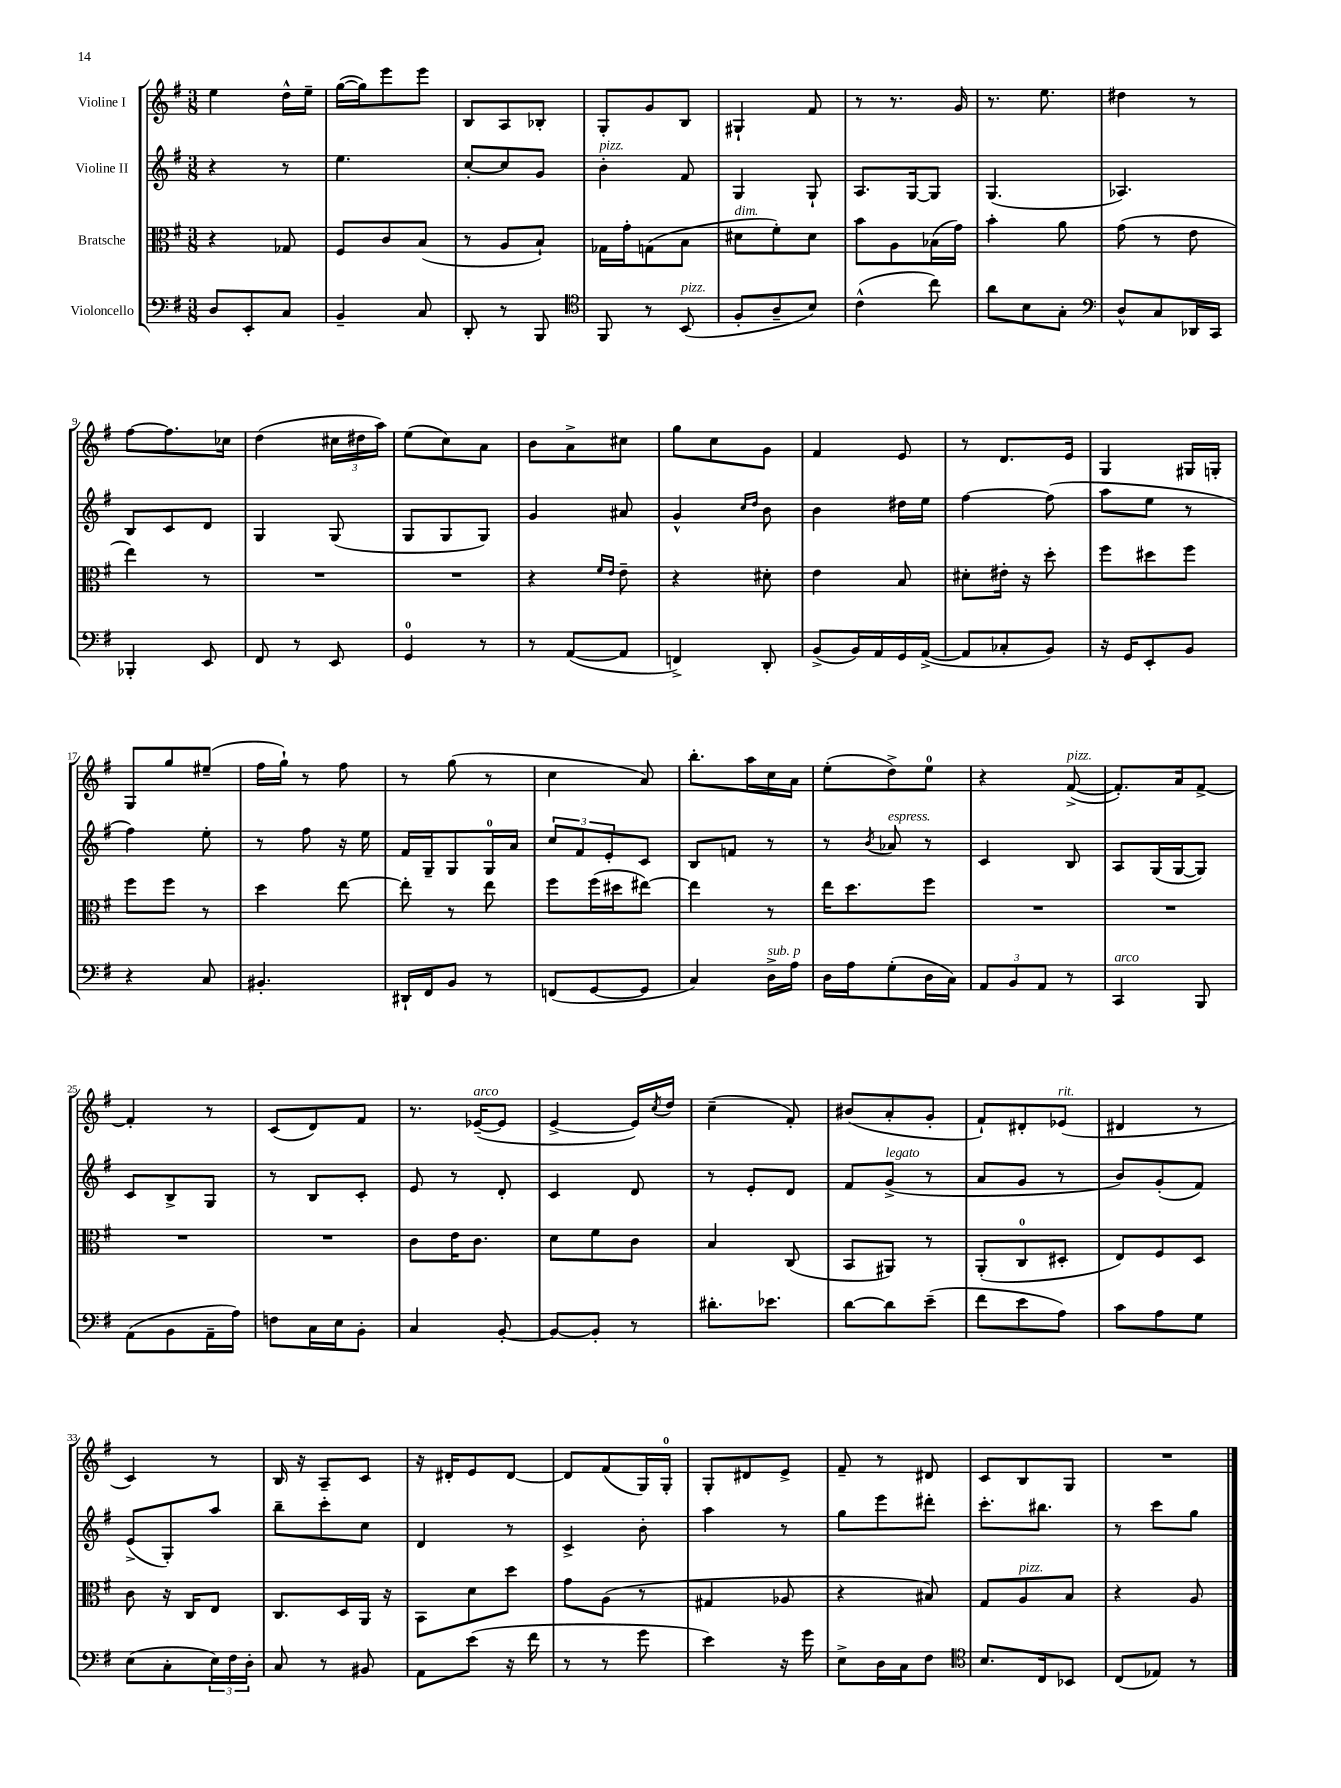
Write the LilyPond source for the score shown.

<<
\new StaffGroup <<
\new Staff = "s0" \with { instrumentName = "Violine I" } {
    \clef treble \key g \major \numericTimeSignature \time 3/8
    e''4 d''16-^ e''16-- |
    g''16~( g''16) e'''8 e'''8 |
    b8 a8 bes8-. |
    g8-. g'8 b8 |
    gis4-! fis'8 |
    r8 r8. g'16 |
    r8. e''8. |
    dis''4 r8 |
    fis''8~ fis''8. ces''16 |
    d''4( \tuplet 3/2 { cis''16 dis''16 a''16) } |
    e''8( c''8) a'8 |
    b'8 a'8-> cis''8 |
    g''8 c''8 g'8 |
    fis'4 e'8 |
    r8 d'8. e'16 |
    g4 gis16 g16-. |
    g8 g''8 eis''8--( |
    fis''16 g''16-!) r8 fis''8 |
    r8 g''8( r8 |
    c''4 a'8) |
    b''8.-. a''16 c''16 a'16 |
    e''8-.( d''8->) e''8-0 |
    r4 fis'8~->^\markup { \italic "pizz." }( |
    fis'8.-.) a'16 fis'8~-> |
    fis'4-. r8 |
    c'8( d'8) fis'8 |
    r8. ees'16~--^\markup { \italic "arco" }( ees'8 |
    e'4~-> e'16) \acciaccatura { c''8 } d''16 |
    c''4--( fis'8-.) |
    bis'8( a'8-. g'8-. |
    fis'8-!) dis'8-. ees'8^\markup { \italic "rit." }( |
    dis'4 r8 |
    c'4) r8 |
    b16 r16 a8-- c'8 |
    r16 dis'16-. e'8 dis'8~ |
    dis'8 fis'8( g16) g16-0-. |
    g8-. dis'8 e'8-> |
    fis'8-- r8 dis'8 |
    c'8 b8 g8 |
    R4. \bar "|." |
}
\new Staff = "s1" \with { instrumentName = "Violine II" } {
    \clef treble \key g \major \numericTimeSignature \time 3/8
    r4 r8 |
    e''4. |
    c''8~-. c''8 g'8 |
    b'4-.^\markup { \italic "pizz." } fis'8 |
    g4 g8-! |
    a8. g16~ g8 |
    g4.( |
    aes4.) |
    b8 c'8 d'8 |
    g4 g8( |
    g8 g8 g8) |
    g'4 ais'8 |
    g'4-^ \grace { c''16 d''16 } b'8 |
    b'4 dis''16 e''16 |
    fis''4~ fis''8( |
    a''8 e''8 r8 |
    fis''4) e''8-. |
    r8 fis''8 r16 e''16 |
    fis'16 g16-- g8 g16-0 a'16 |
    \tuplet 3/2 { c''8 fis'8 e'8-. } c'8 |
    b8 f'8 r8 |
    r8 \acciaccatura { b'8 } aes'8^\markup { \italic "espress." } r8 |
    c'4 b8 |
    a8 g16( g16~ g8) |
    c'8 b8-> g8 |
    r8 b8 c'8-. |
    e'8 r8 d'8-. |
    c'4 d'8 |
    r8 e'8-. d'8 |
    fis'8 g'8->^\markup { \italic "legato" }( r8 |
    a'8 g'8 r8 |
    b'8) g'8-.( fis'8) |
    e'8->( g8-.) a''8 |
    b''8-- c'''8-. c''8 |
    d'4 r8 |
    c'4-> b'8-. |
    a''4 r8 |
    g''8 e'''8 dis'''8-. |
    c'''8.-. bis''8. |
    r8 c'''8 g''8 \bar "|." |
}
\new Staff = "s2" \with { instrumentName = "Bratsche" } {
    \clef alto \key g \major \numericTimeSignature \time 3/8
    r4 ges8 |
    fis8 c'8 b8( |
    r8 a8 b8-!) |
    ges16 g'16-. g8( b8 |
    dis'8^\markup { \italic "dim." } fis'8-.) dis'8 |
    b'8 a8 bes16( g'16) |
    b'4-. a'8 |
    g'8( r8 e'8 |
    e''4) r8 |
    R4. |
    R4. |
    r4 \grace { fis'16 e'16 } e'8-- |
    r4 dis'8-. |
    e'4 b8 |
    dis'8-. eis'16-. r16 d''8-. |
    fis''8 dis''8 fis''8 |
    fis''8 fis''8 r8 |
    d''4 e''8~ |
    e''8-. r8 e''8 |
    fis''8 fis''16( dis''16 eis''8~) |
    eis''4 r8 |
    e''16 d''8. fis''8 |
    R4. |
    R4. |
    R4. |
    R4. |
    c'8 e'16 c'8. |
    d'8 fis'8 c'8 |
    b4 c8( |
    b,8 ais,8) r8 |
    a,8-.( c8-0 dis8-. |
    e8) fis8 d8 |
    c'8 r16 c16 e8 |
    c8. d16 a,16 r16 |
    b,8 d'8 d''8 |
    g'8 a8( r8 |
    gis4 aes8 |
    r4 bis8) |
    g8 a8^\markup { \italic "pizz." } b8 |
    r4 a8 \bar "|." |
}
\new Staff = "s3" \with { instrumentName = "Violoncello" } {
    \clef bass \key g \major \numericTimeSignature \time 3/8
    d8 e,8-. c8 |
    b,4-- c8 |
    d,8-. r8 b,,8 |
    \clef tenor fis,8 r8 b,8^\markup { \italic "pizz." }( |
    fis8-. a8-- b8) |
    c'4-^( c''8) |
    a'8 b8 g8-. |
    \clef bass d8-^ c8 des,16 c,16 |
    bes,,4-. e,8 |
    fis,8 r8 e,8 |
    g,4-0 r8 |
    r8 a,8~( a,8 |
    f,4->) d,8-. |
    b,8->( b,16) a,16 g,16 a,16~->( |
    a,8 ces8-. b,8) |
    r16 g,16 e,8-. b,8 |
    r4 c8 |
    bis,4.-. |
    dis,16-! fis,16 b,8 r8 |
    f,8( g,8~ g,8 |
    c4) d16->^\markup { \italic "sub. p" } a16 |
    d16 a16 g8-.( d16 c16) |
    \tuplet 3/2 { a,8 b,8 a,8 } r8 |
    c,4^\markup { \italic "arco" } b,,8 |
    a,8( b,8 a,16-- a16) |
    f8 c16 e16 b,8-. |
    c4 b,8~-. |
    b,8~ b,8-. r8 |
    dis'8.-. ees'8. |
    d'8~ d'8 e'8--( |
    fis'8 e'8 a8) |
    c'8 a8 g8 |
    e8( c8-. \tuplet 3/2 { e16) fis16 d16-. } |
    c8 r8 bis,8 |
    a,8 e'8( r16 fis'16 |
    r8 r8 g'8 |
    e'4) r16 g'16 |
    e8-> d16 c16 fis8 |
    \clef tenor b8. c16 bes,8 |
    c8( ees8) r8 \bar "|." |
}
>>
>>
